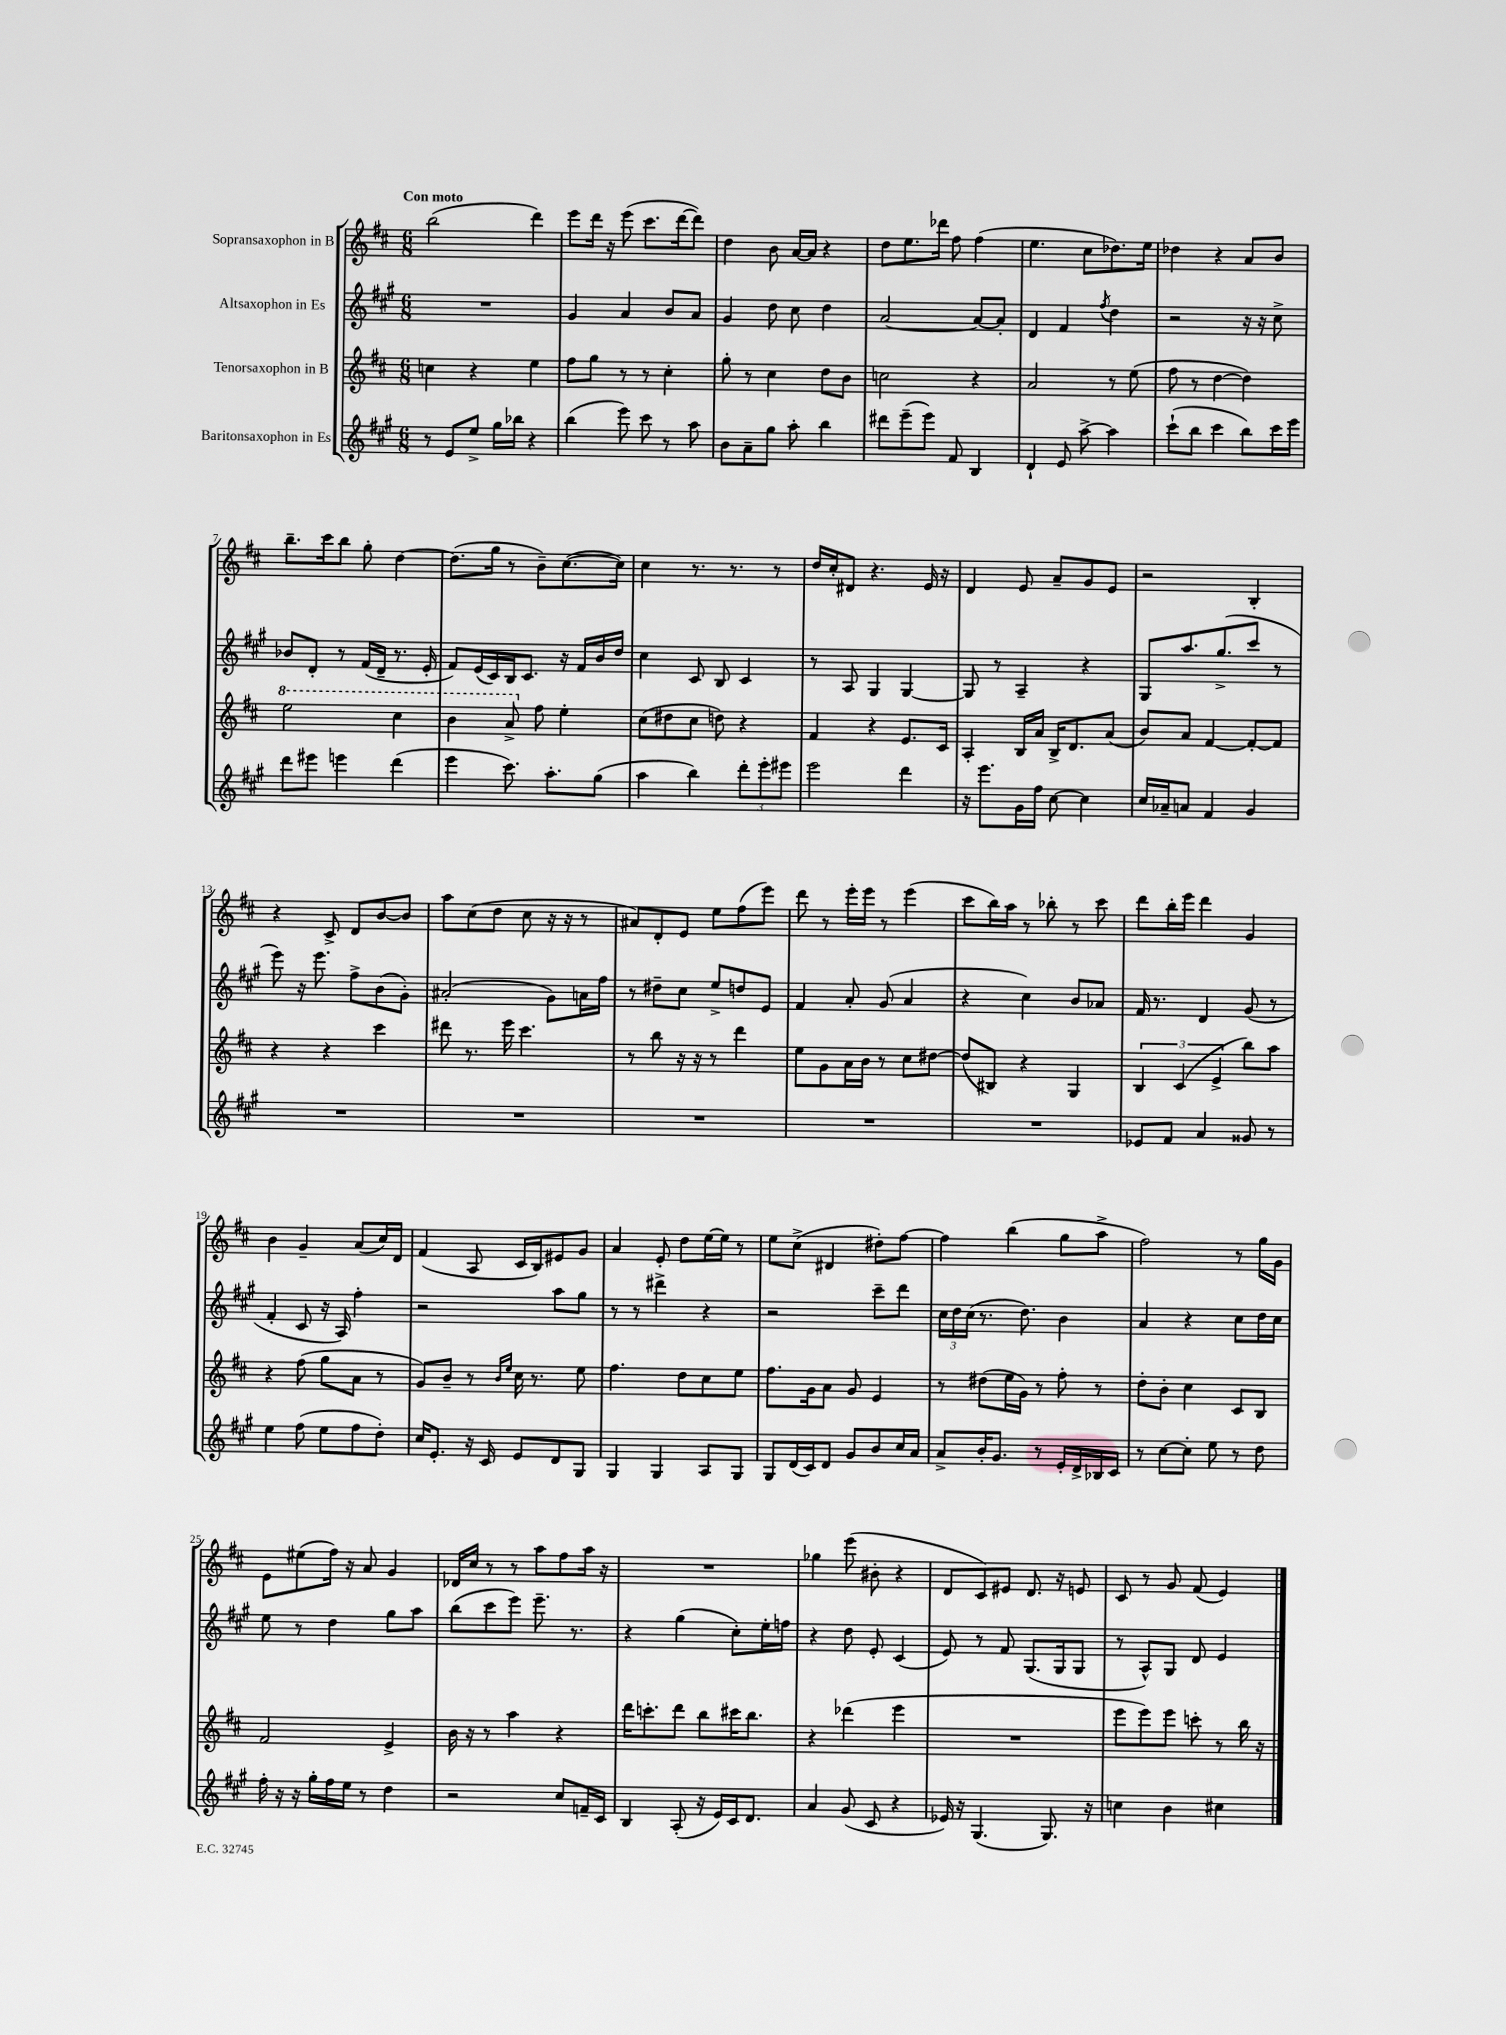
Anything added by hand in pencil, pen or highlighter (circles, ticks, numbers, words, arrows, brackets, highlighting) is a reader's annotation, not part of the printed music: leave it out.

**kern	**kern	**kern	**kern
*staff4	*staff3	*staff2	*staff1
*clefG2	*clefG2	*clefG2	*clefG2
*k[f#c#g#]	*k[f#c#]	*k[f#c#g#]	*k[f#c#]
*M6/8	*M6/8	*M6/8	*M6/8
8r	4cc	2.r	(2bb
8e	.	.	.
8ee^	4r	.	.
16gg#	.	.	.
16bb-	.	.	.
4r	4ee	.	4ddd)
=	=	=	=
(4bb	8ff#	4g#	8eee
.	8gg	.	16ddd
.	.	.	16r
8eee)	8r	4a	(8eee
8ccc#	8r	.	8.ccc#
8r	4cc#'	8b	.
.	.	.	[16ddd
8aa	.	8a	8ddd])
=	=	=	=
8b	8gg'	4g#	4dd
8a~	8r	.	.
8gg#	4cc#	8dd	8b
8aa'	.	8cc#	[16a
.	.	.	16a]
4bb	8dd	4dd	4r
.	8b	.	.
=	=	=	=
8ddd#	2cc	[2a	8dd
(8eee~	.	.	8.ee
8eee)	.	.	.
.	.	.	16ddd-
8f#	.	.	8ff#
4B	4r	8a_	(4ff#
.	.	8a']	.
=	=	=	=
4d`	2a	4d	4.ee
8e	.	4f#	.
[8aa^	.	.	8cc#
.	.	8qff#	.
4aa]	8r	4dd	8.dd-)
.	(8ee	.	.
.	.	.	16ee
=	=	=	=
(8ccc#`	8ff#	2r	4dd-
8bb	8r	.	.
4ccc#	[4dd	.	4r
8bb)	4dd])	16r	8a
.	.	16r	.
16ccc#	.	8cc#^	8b
16eee	.	.	.
=	=	=	=
8ddd	2eee	8b-	8.bb~
8eee#	.	8d'	.
.	.	.	16ccc#
4eee	.	8r	8bb
.	.	(16f#	8gg'
.	.	16d~	.
(4ddd	4ccc#	8.r	[4dd
.	.	16e'	.
=	=	=	=
4eee	4bb	8f#)	(8.dd]
.	.	(16e	.
.	.	16c#)	16gg
8.ccc#)	8aa^	16B	8r
.	.	8.c#	.
.	8ff#	.	8b~)
8.aa'	.	.	.
.	4ee'	16r	([8.cc#
.	.	16f#	.
(8gg#	.	16b	.
.	.	16dd	16cc#])
=	=	=	=
4aa	(8cc#	4cc#	4cc#
.	8dd#	.	.
4bb)	8cc#	8c#	8.r
.	8dd)	8B	.
.	.	.	8.r
12ddd'	4r	4c#	.
12eee'	.	.	.
.	.	.	8r
12eee#	.	.	.
=	=	=	=
2eee	4f#	8r	16dd
.	.	.	16cc#'
.	.	8A	8d#
.	4r	4G#	4.r
4ddd	8.e	[4G#	.
.	.	.	16e
.	16c#	.	16r
=	=	=	=
16r	4A'	8G#]	4d
8.eee	.	.	.
.	.	8r	.
16g#	16B	4A~	8e
16ff#	16a	.	.
[8cc#	16B^	.	8a~
.	8.d	.	.
4cc#]	.	4r	8g
.	(8a	.	8e
=	=	=	=
16cc#	8b)	8G#	2r
16a-~	.	.	.
8a	8a	8.aa	.
4f#	[4f#	.	.
.	.	(8.gg#^	.
4g#	8f#'_	8ccc#	4B'
.	8f#]	8r	.
=	=	=	=
2.r	4r	8eee)	4r
.	.	16r	.
.	.	8.eee	.
.	4r	.	8c#^
.	.	8ff#^	8d
.	4ccc#	(8b	[8b
.	.	8g#')	8b]
=	=	=	=
2.r	8ddd#	(2a#'	8aa
.	8.r	.	(8cc#
.	.	.	8dd
.	16eee	.	.
.	4.ccc#	.	8cc#
.	.	8g#)	16r
.	.	.	16r
.	.	16a	8r
.	.	16ff#	.
=	=	=	=
2.r	8r	8r	8a#)
.	8bb	8dd#~	8d'
.	16r	8cc#	8e
.	16r	.	.
.	8r	8ee^	8ee
.	4ddd	8dd	(8ff#
.	.	8e	8eee)
=	=	=	=
2.r	8ee	4f#	8ddd
.	8g	.	8r
.	16a	8a'	16eee'
.	16b	.	16eee
.	8r	(8g#	8r
.	8cc#	4a	(4eee
.	[8dd#	.	.
=	=	=	=
2.r	(8dd#]	4r	8ccc#
.	8B#)	.	16bb)
.	.	.	16aa
.	4r	4cc#)	8r
.	.	.	8bb-'
.	4G	8b	8r
.	.	8a-	8ccc#
=	=	=	=
8e-	6B	16f#	8ddd
.	.	8.r	.
8f#	.	.	16bb'
.	(6c#	.	.
.	.	.	16eee
4a	.	4d	4ddd
.	6e^	.	.
8g##	8bb)	(8g#	4g
8r	8aa	8r	.
=	=	=	=
4ee	4r	4f#'	4b
(8ff#	(8ff#	8c#	4g~
8ee	8gg	16r	.
.	.	16A)	.
8ff#	8a	4ff#'	(8a
8dd')	8r	.	16cc#)
.	.	.	16d
=	=	=	=
16cc#	8g)	2r	(4f#
8.e'	.	.	.
.	8b~	.	.
16r	8r	.	8A
16c#	.	.	.
.	16qqb	.	.
.	16qqee	.	.
8e	16cc#	.	16c#
.	8.r	.	16B)
8d	.	8aa	8e#
8G#	8ee	8gg#	8g
=	=	=	=
4G#	4.ff#	8r	4a
.	.	8r	.
4G#	.	4ddd#^	8e'
.	8dd	.	8dd
8A	8cc#	4r	[16ee
.	.	.	16ee]
8G#	8ee	.	8r
=	=	=	=
8G#	8.ff#	2r	8ee
(16d	.	.	(8cc#^
16c#)	16g	.	.
8d	8a	.	4d#
8g#	8g	.	.
8b	4e	8ccc#~	8dd#')
16cc#	.	8ddd	[8ff#
16a	.	.	.
=	=	=	=
8a^	8r	24cc#	4ff#]
.	.	24dd	.
.	.	(24cc#	.
16b'	(8dd#	8.r	.
8.g#	.	.	.
.	16ee	.	(4bb
.	16g)	8.dd)	.
8r	8r	.	.
16e'	8ff#'	4b	8gg
16d^	.	.	.
16B-	8r	.	8aa^
16c#	.	.	.
=	=	=	=
8r	8dd'	4a	2ff#)
[8cc#	8b'	.	.
8cc#']	4cc#	4r	.
8ee	.	.	.
8r	8c#	8cc#	8r
8dd	8B	16dd	16gg
.	.	16cc#	16g
=	=	=	=
16ff#'	2f#	8ee	8e
16r	.	.	.
16r	.	8r	(8ee#
16gg#'	.	.	.
16ff#	.	4dd	16ff#)
16ee	.	.	16r
8r	.	.	8a
4dd	4e^	8gg#	4g
.	.	8aa	.
=	=	=	=
2r	16b	(8bb	16d-
.	16r	.	16cc#
.	8r	8ccc#	8r
.	4aa	8eee)	8r
.	.	8.eee~	8aa
8cc#	4r	.	8ff#
.	.	8.r	.
16f~	.	.	16aa
16c#	.	.	16r
=	=	=	=
4B	16ddd	4r	2.r
.	8.ccc'	.	.
(8A'	8ddd	(4gg#	.
16r	8bb	.	.
16e)	.	.	.
16c#	16ccc#	8cc#')	.
8.d	8.bb	.	.
.	.	16ee'	.
.	.	16ff	.
=	=	=	=
4a	4r	4r	4gg-
(8g#	(4ddd-	8dd	(8eee
8c#	.	8e'	8b#'
4r	4eee	(4c#	4r
=	=	=	=
16e-)	2.r	8e)	8d
16r	.	.	.
(4.G#	.	8r	8c#)
.	.	8f#	8e#
.	.	(8.G#	8.d
8.G#)	.	.	.
.	.	16G#	16r
.	.	8G#	8e
16r	.	.	.
=	=	=	=
4cc	8eee	8r	8c#
.	8eee)	8A^^)	8r
4b	8eee	8G#	8g
.	8ccc'	8d	(8f#
4cc#	8r	4e	4e)
.	16bb	.	.
.	16r	.	.
==	==	==	==
*-	*-	*-	*-
